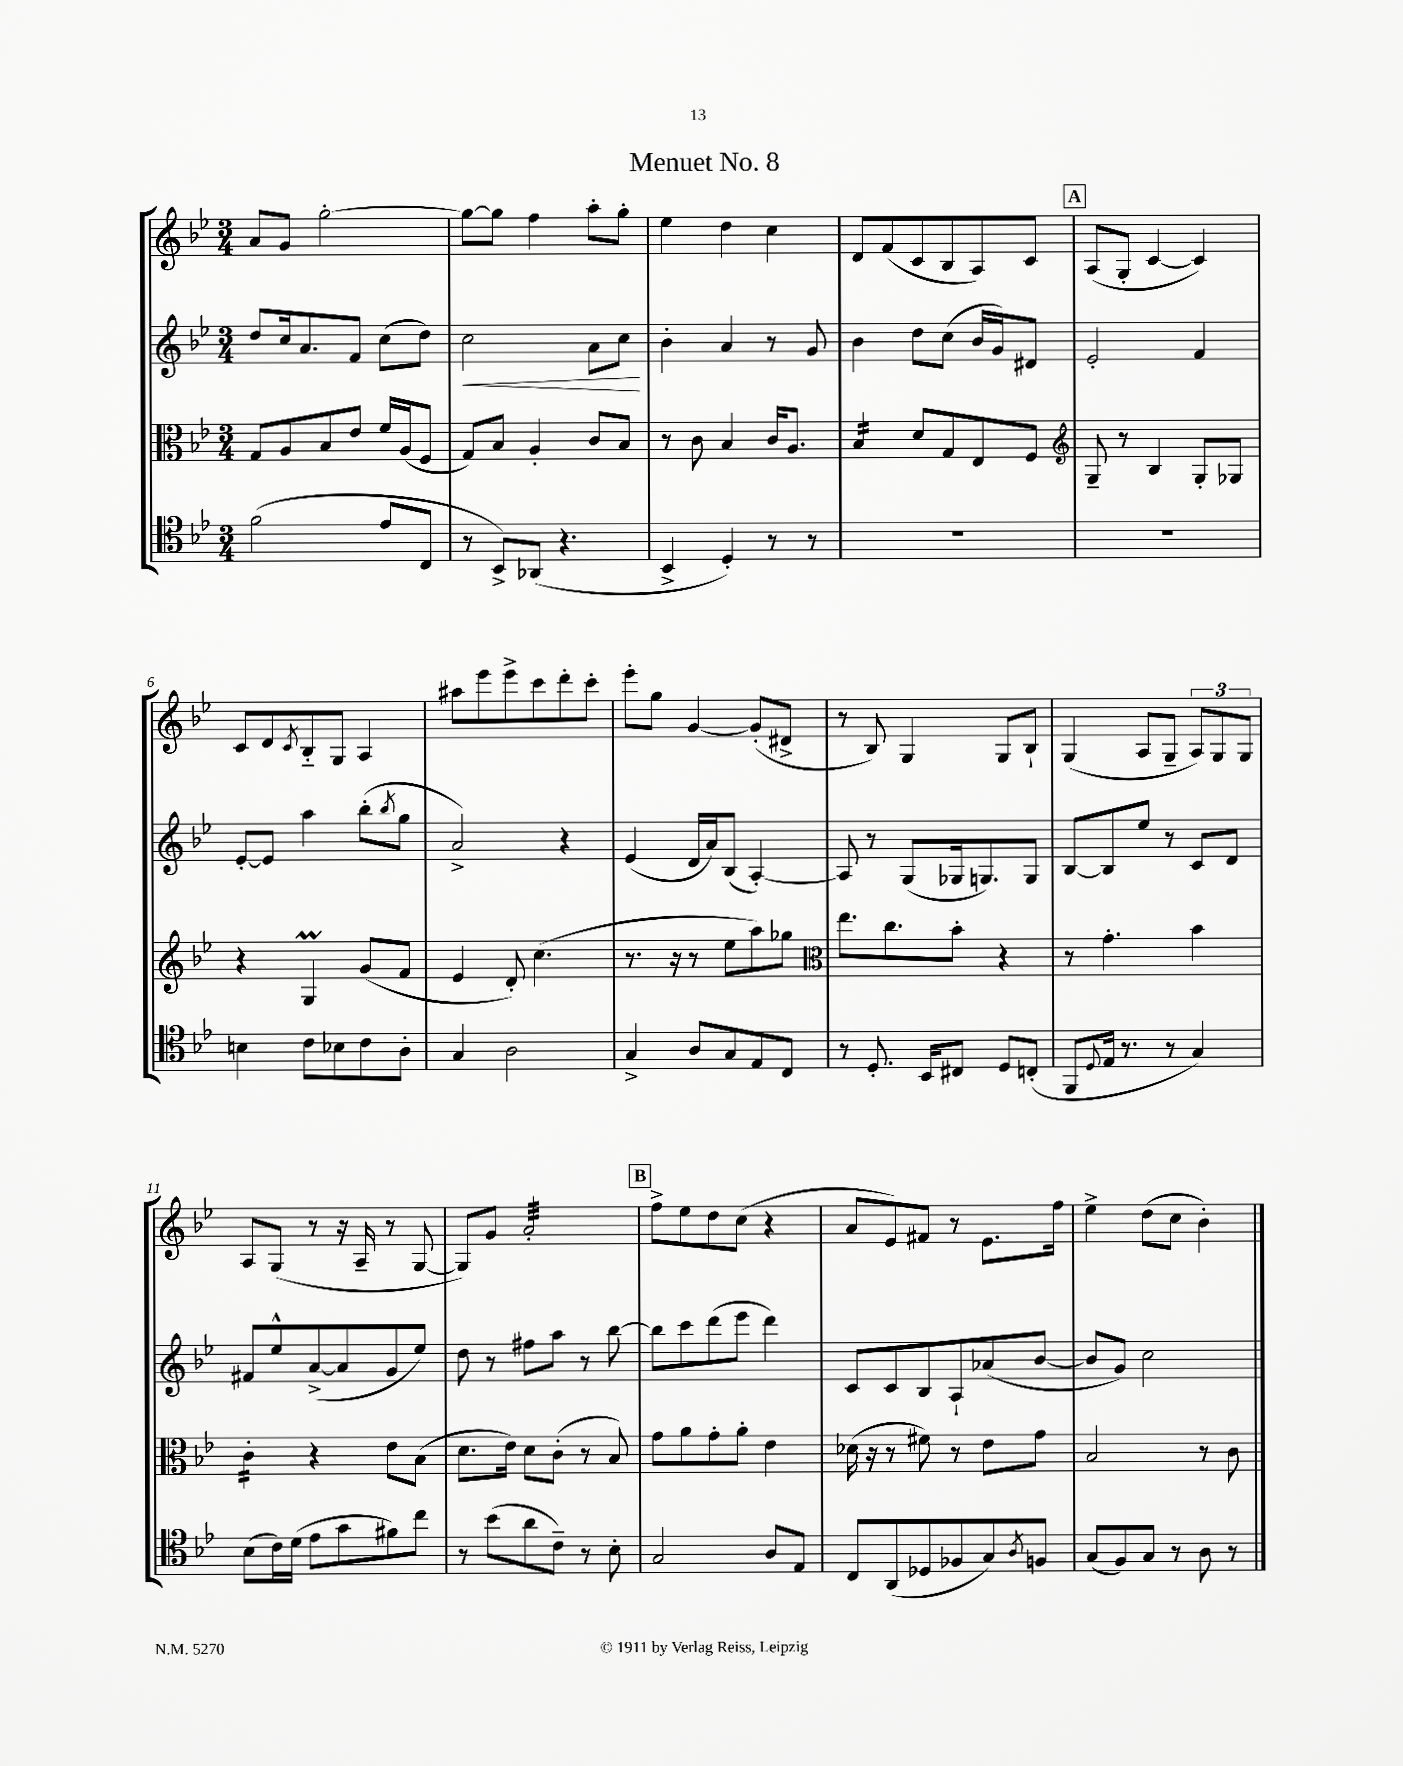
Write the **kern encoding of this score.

**kern	**kern	**kern	**kern
*staff4	*staff3	*staff2	*staff1
*clefC4	*clefC3	*clefG2	*clefG2
*k[b-e-]	*k[b-e-]	*k[b-e-]	*k[b-e-]
*M3/4	*M3/4	*M3/4	*M3/4
(2f	8G	8dd	8a
.	8A	16cc	8g
.	.	8.a	.
.	8B-	.	[2gg'
.	8e-	8f	.
8e-	16f	(8cc	.
.	(16A	.	.
8C	8F	8dd)	.
=	=	=	=
8r	8G)	2cc	8gg_
8BB-^)	8B-	.	8gg]
(8AA-	4A'	.	4ff
4.r	.	.	.
.	8c	8a	8aa'
.	8B-	8cc	8gg'
=	=	=	=
4BB-^	8r	4b-'	4ee-
.	8c	.	.
4D')	4B-	4a	4dd
8r	16c	8r	4cc
.	8.A	.	.
8r	.	8g	.
=	=	=	=
2.r	4B-	4b-	8d
.	.	.	(8f
.	8d	8dd	8c
.	8G	(8cc	8B-
.	8E-	16b-	8A)
.	.	16g)	.
.	8F	8d#	8c
=	=	=	=
*	*clefG2	*	*
2.r	8G~	2e-'	(8A
.	8r	.	8G'
.	4B-	.	[4c
.	8G'	4f	4c])
.	8G-	.	.
=	=	=	=
4B	4r	[8e-'	8c
.	.	8e-]	8d
.	.	.	8qc
8c	4G	4aa	8B-'~
8B-	.	.	8G
8c	(8g	(8bb-'	4A
.	.	8qbb-	.
8A'	8f	8gg	.
=	=	=	=
4G	4e-	2a^)	8aa#
.	.	.	8eee-
2A	8d')	.	8eee-^
.	(4.cc	.	8ccc
.	.	4r	8ddd'
.	.	.	8ccc'
=	=	=	=
4G^	8.r	(4e-	8eee-'
.	.	.	8gg
.	16r	.	.
8A	8r	16d	[4g
.	.	16a)	.
8G	8ee-	(8B-	.
8E-	8aa)	[4A')	(8g']
8C	8gg-	.	8d#^
=	=	=	=
*	*clefC3	*	*
8r	8.ee-	8A]	8r
8.D'	.	8r	8B-)
.	8.cc	.	.
.	.	(8G	4G
16BB-	.	.	.
8C#	8b-'	16G-	.
.	.	8.G)	.
8D	4r	.	8G
(8C'	.	8G	8B-`
=	=	=	=
8FF	8r	[8B-	(4G
8qqD	.	.	.
16E-	4.g'	8B-]	.
8.r	.	.	.
.	.	8ee-	8A
8r	.	8r	8G~
4G)	4b-	8c	12A)
.	.	.	12G
.	.	8d	.
.	.	.	12G
=	=	=	=
(8B-	4c'	8f#	8A
16c)	.	8ee-^^	(8G
(16d	.	.	.
8e-	4r	([8a^	8r
8g	.	8a]	16r
.	.	.	16A~
8f#)	8e-	8g	8r
8cc	(8B-	8ee-)	[8G
=	=	=	=
8r	8.d	8dd	8G])
(8b-	.	8r	8g
.	16e-)	.	.
8a	8d	8ff#	2a'
8c~)	(8c'	8aa	.
8r	8r	8r	.
8B-'	8B-)	[8bb-	.
=	=	=	=
2G	8g	8bb-]	8ff^
.	8a	8ccc	8ee-
.	8g'	(8ddd	8dd
.	8a'	8eee-	(8cc
8A	4e-	4ddd)	4r
8E-	.	.	.
=	=	=	=
8C	(16d-	8c	8a
.	16r	.	.
(8AA	8r	8c	8e-)
8D-	8f#)	8B-	8f#
8F-	8r	8A`	8r
8G)	8e-	(8a-	8.e-
8qA	.	.	.
8F	8g	[8b-	.
.	.	.	16ff
=	=	=	=
(8G	2B-	8b-]	4ee-^
8F)	.	8g)	.
8G	.	2cc	(8dd
8r	.	.	8cc
8A	8r	.	4b-')
8r	8c	.	.
==	==	==	==
*-	*-	*-	*-
